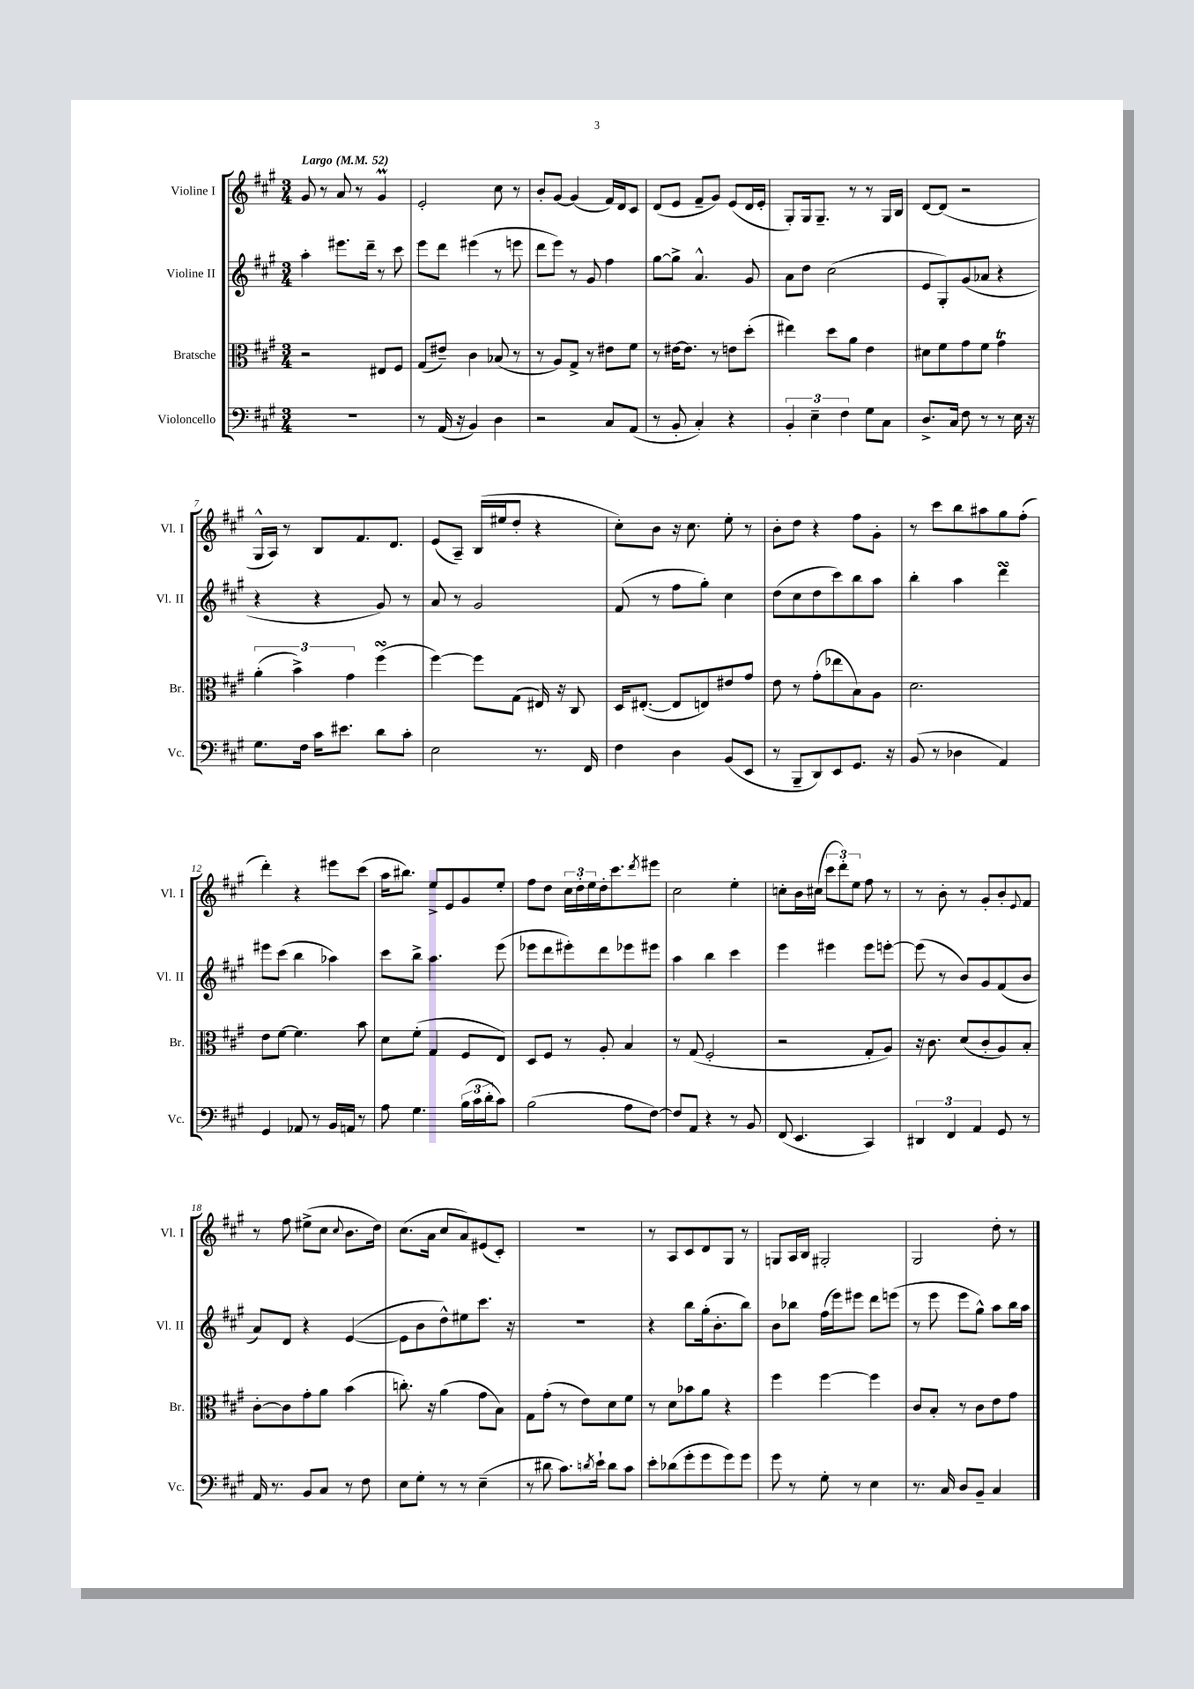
<<
\new StaffGroup <<
\new Staff = "s0" \with { instrumentName = "Violine I" shortInstrumentName = "Vl. I" } {
    \clef treble \key a \major \numericTimeSignature \time 3/4 \tempo "Largo" 4 = 52
    gis'8 r8 a'8 r8 gis'4\prall |
    e'2-. cis''8 r8 |
    b'8-. gis'8~ gis'4( fis'16) d'16 cis'8 |
    d'8( e'8 fis'8-- gis'8) e'8( d'16 e'16-. |
    gis8-.) gis16 gis8.-- r8 r8 gis16 b16 |
    d'8~ d'8( r2 |
    gis16-^ a16) r8 b8 fis'8. d'8. |
    e'8( a8--) b16( eis''16 d''8-. r4 |
    cis''8-.) b'8 r16 cis''8. e''8-. r8 |
    b'8-. d''8 r4 fis''8 gis'8-. |
    r8 cis'''8 b''8 ais''8 gis''8 fis''8-.( |
    d'''4-.) r4 eis'''8 cis'''8( |
    a''16 bis''8.) e''8-> e'8 gis'8 e''8-. |
    fis''8 d''8 \tuplet 3/2 { cis''16 d''16-. e''16 } d''16-. cis'''8. \acciaccatura { d'''8 } eis'''8 |
    cis''2 e''4-. |
    c''8-. b'16 cis''16( \tuplet 3/2 { cis'''8 d'''8-.) e''8 } fis''8 r8 |
    r8 b'8-. r8 gis'8-. b'8-. \appoggiatura { e'8 } fis'8 |
    r8 fis''8 eis''8->( cis''8 \appoggiatura { cis''8 } b'8. d''16) |
    cis''8.( a'16 cis''8 a'8) eis'8( cis'8-.) |
    R2. |
    r8 a8 cis'8 d'8 gis8 r8 |
    g8 a16 b16 gis2-. |
    gis2 d''8-. r8 \bar "|." |
}
\new Staff = "s1" \with { instrumentName = "Violine II" shortInstrumentName = "Vl. II" } {
    \clef treble \key a \major \numericTimeSignature \time 3/4
    a''4-. eis'''8. d'''16-- r8 cis'''8 |
    e'''8 d'''8 eis'''4( r8 e'''8 |
    d'''8 e'''8) r8 gis'8 fis''4 |
    gis''8~ gis''8-> a'4.-^ gis'8 |
    a'8 d''8 cis''2( |
    e'8 gis8-.) gis'8( aes'8 r4 |
    r4 r4 gis'8) r8 |
    a'8 r8 gis'2 |
    fis'8( r8 fis''8 gis''8-.) cis''4 |
    d''8( cis''8 d''8 cis'''8) b''8 a''8 |
    b''4-. a''4 d'''4\turn |
    eis'''8 cis'''8( b''4 aes''4) |
    cis'''8 b''8-> a''4. e'''8( |
    ees'''8 d'''8 eis'''8-.) d'''8 ees'''8 eis'''8 |
    a''4 b''4 cis'''4 |
    e'''4 eis'''4 eis'''8 e'''8~-. |
    e'''8( r8 b'8) gis'8 fis'8( b'8 |
    a'8) d'8 r4 e'4~( |
    e'8 b'8 d''8-^) eis''8 cis'''8. r16 |
    R2. |
    r4 b''8 gis''16-.( b'8.-. b''8) |
    b'8 bes''8 fis''16( e'''16) eis'''8 d'''8 e'''8( |
    r8 e'''8 e'''8 gis''8-^) a''8 b''16 a''16 \bar "|." |
}
\new Staff = "s2" \with { instrumentName = "Bratsche" shortInstrumentName = "Br." } {
    \clef alto \key a \major \numericTimeSignature \time 3/4
    r2 eis8 fis8 |
    gis8( eis'8--) cis'4 bes8( r8 |
    r8 a8) gis8-> r8 eis'8 fis'8 |
    r8 eis'16~ eis'8. r8 e'8 d''8-.( |
    eis''4) d''8 a'8 e'4 |
    dis'8 fis'8 gis'8 fis'8 gis'4\trill |
    \tuplet 3/2 { a'4-.( b'4->) gis'4 } fis''4\turn( |
    fis''4~) fis''8 gis8( eis16) r16 cis8 |
    d16 eis8.~-.( eis8 e8) eis'8 gis'8 |
    e'8 r8 gis'8-.( ees''8 b8) a8 |
    d'2. |
    e'8 fis'8~ fis'4. b'8 |
    d'8 fis'8-.( gis4 fis8 e8) |
    d8 fis8 r8 a8-. b4 |
    r8 gis8( fis2-. |
    r2 gis8-. a8) |
    r16 cis'8. d'8( cis'8-. a8) b8-. |
    cis'8~-. cis'8 gis'8-. a'8 b'4( |
    c''8.-.) r16 a'4( gis'8 b8) |
    gis8 gis'8-.( r8 e'8) d'8 fis'8 |
    r8 d'8 bes'8 a'8 r4 |
    fis''4 fis''4~ fis''4 |
    cis'8 b8-. r8 cis'8 e'8 gis'8 \bar "|." |
}
\new Staff = "s3" \with { instrumentName = "Violoncello" shortInstrumentName = "Vc." } {
    \clef bass \key a \major \numericTimeSignature \time 3/4
    R2. |
    r8 a,16( r16 b,4) d4 |
    r2 cis8 a,8( |
    r8 b,8-. cis4-.) r4 |
    \tuplet 3/2 { b,4-. e4-- fis4 } gis8 cis8 |
    d8.-> cis16 fis8 r8 r8 e16 r16 |
    gis8. fis16 cis'16 eis'8. d'8 cis'8-. |
    e2 r8. fis,16 |
    fis4 d4 b,8( e,8 |
    r8 b,,8-- d,8) e,8 gis,8. r16 |
    b,8( r8 des4 a,4) |
    gis,4 aes,8 r8 b,16 a,16 r8 |
    a8 gis4. \tuplet 3/2 { b16( cis'16 d'16-. } cis'8) |
    b2( a8 fis8~) |
    fis8 a,8 r4 r8 b,8 |
    fis,8( e,4. cis,4) |
    \tuplet 3/2 { dis,4 fis,4 a,4 } gis,8 r8 |
    a,16 r8. b,8 cis8 r8 fis8 |
    e8 gis8-. r8 r8 e4--( |
    r8 dis'8 cis'8.) \acciaccatura { d'8 } e'16-! d'8 cis'8 |
    e'8-. des'8( gis'8-. gis'8 gis'8) gis'8 |
    gis'8 r8 gis8-. r8 e4 |
    r8. cis16 d8 b,8-- cis4 \bar "|." |
}
>>
>>
